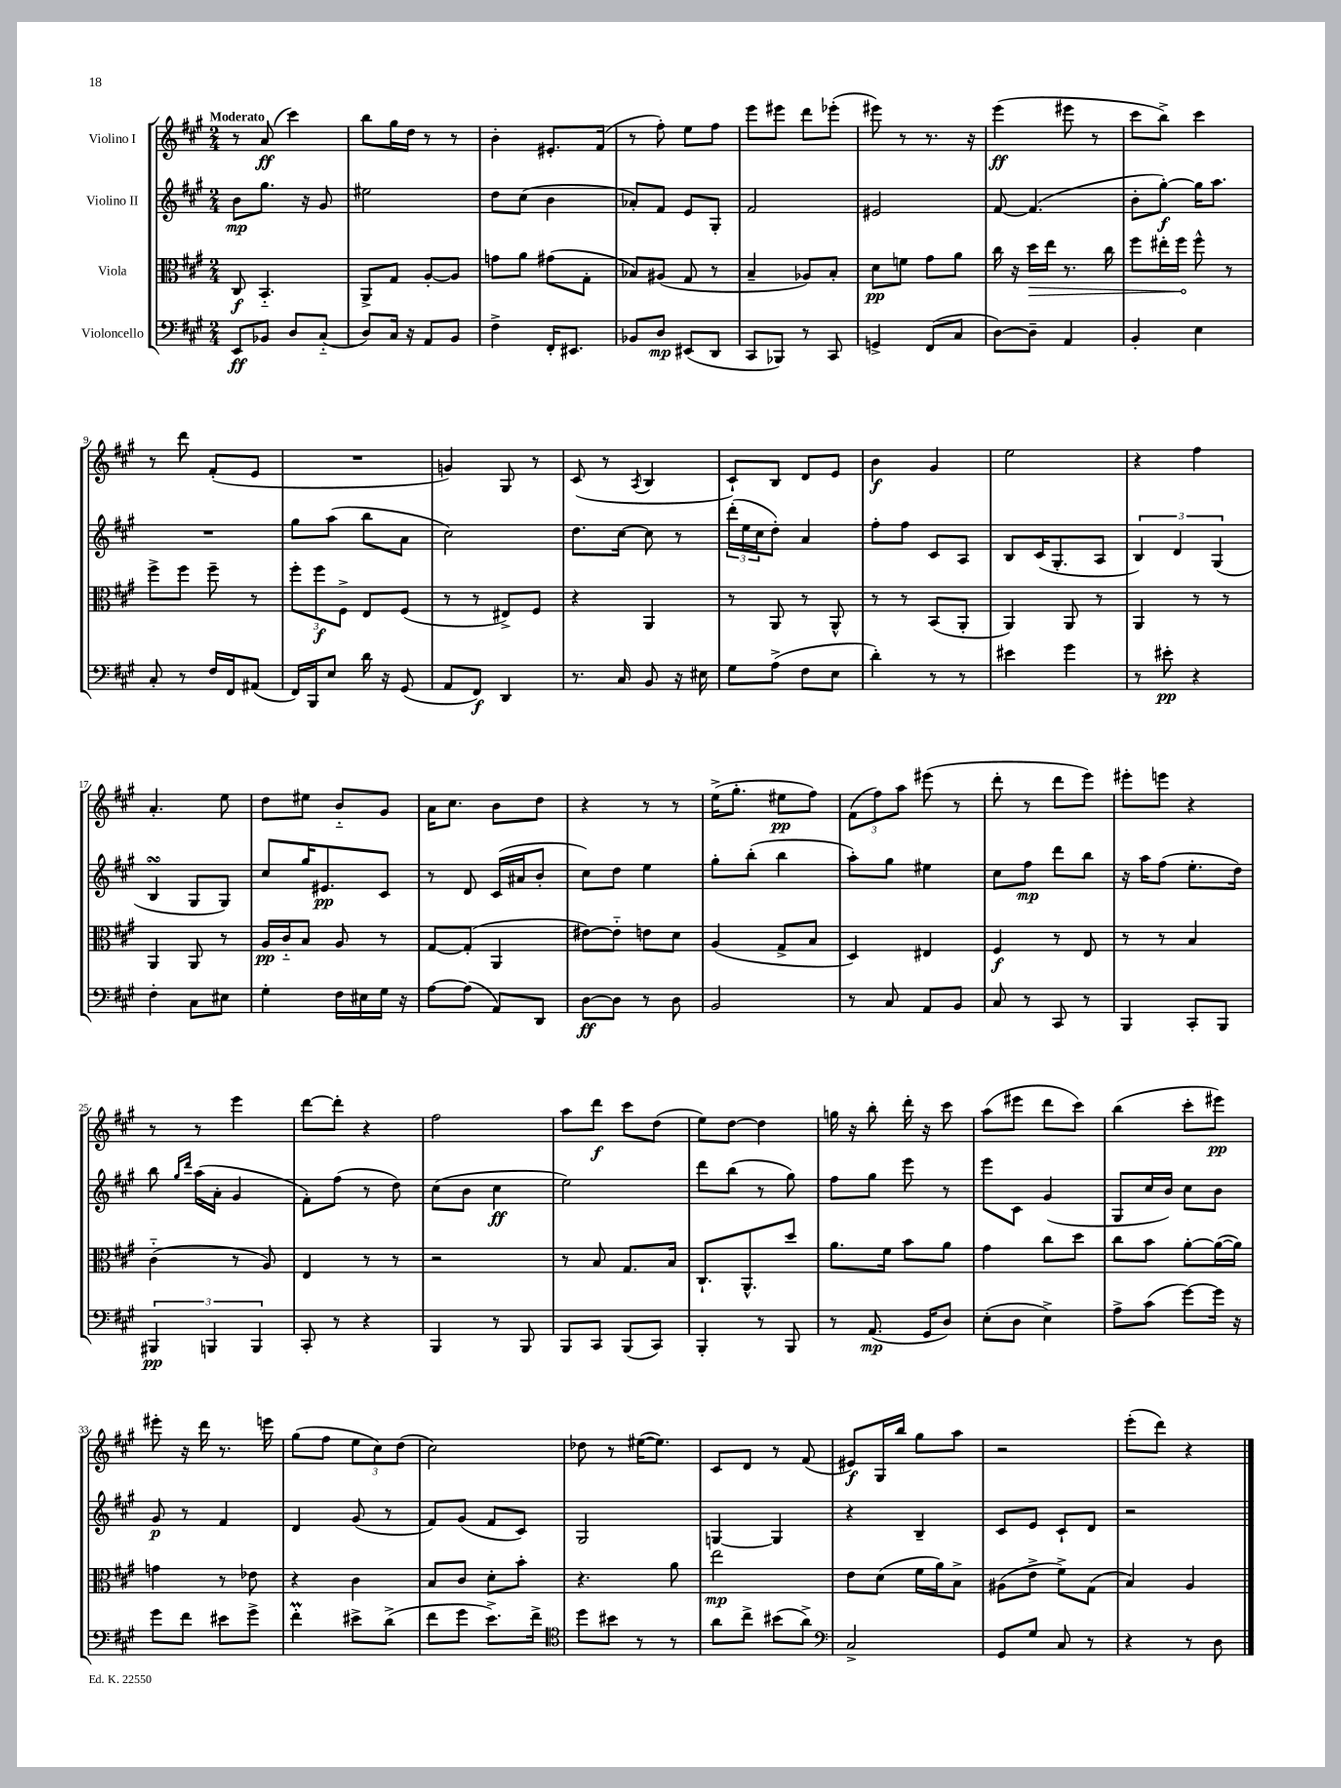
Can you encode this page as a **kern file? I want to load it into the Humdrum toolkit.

**kern	**dynam	**kern	**dynam	**kern	**dynam	**kern	**dynam
*part4	*part4	*part3	*part3	*part2	*part2	*part1	*part1
*staff4	*staff4	*staff3	*staff3	*staff2	*staff2	*staff1	*staff1
*I"Violoncello	*	*I"Viola	*	*I"Violino II	*	*I"Violino I	*
*clefF4	*	*clefC3	*	*clefG2	*	*clefG2	*
*k[f#c#g#]	*	*k[f#c#g#]	*	*k[f#c#g#]	*	*k[f#c#g#]	*
*M2/4	*	*M2/4	*	*M2/4	*	*M2/4	*
=1	=1	=1	=1	=1	=1	=1	=1
!	!	!	!	!	!	!LO:TX:a:B:t=Moderato	!
8EE/L	ff	8C#/	f	8b\L	mp	8r	.
8BB-X/J	.	4.BB/	.	8.gg#\J	.	(8a/	ff
8D/L	.	.	.	.	.	4ccc#\)	.
.	.	.	.	16r	.	.	.
(8C#/J	.	.	.	8g#/	.	.	.
=2	=2	=2	=2	=2	=2	=2	=2
8D/L)	.	8AA^/L	.	2ee#X\	.	8bb\L	.
16C#/Jk	.	8G#/J	.	.	.	16gg#\L	.
16r	.	.	.	.	.	16dd\JJ	.
8AA/L	.	[8A'/L	.	.	.	8r	.
8BB/J	.	8A/J]	.	.	.	8r	.
=3	=3	=3	=3	=3	=3	=3	=3
4F#^\	.	8gn\L	.	8dd\L	.	4b'\	.
.	.	8a\J	.	(8cc#\J	.	.	.
16FF#'/KL	.	(8g#X\L	.	4b\	.	8.e#X'/L	.
8.EE#X/J	.	.	.	.	.	.	.
.	.	8G#'\J	.	.	.	.	.
.	.	.	.	.	.	(16f#/Jk	.
=4	=4	=4	=4	=4	=4	=4	=4
8BB-X/L	.	8B-X/L)	.	8a-X'/L)	.	8r	.
8D/J	mp	(8A#X/J	.	8f#/J	.	8ff#'\)	.
(8EE#X/L	.	8G#/	.	8e/L	.	8ee\L	.
8DD/J	.	8r	.	8G#'/J	.	8ff#\J	.
=5	=5	=5	=5	=5	=5	=5	=5
8CC#/L	.	4B~/	.	2f#/	.	8eee\L	.
8BBB-X/J)	.	.	.	.	.	8eee#X\J	.
8r	.	8A-X/L)	.	.	.	8ddd\L	.
8CC#/	.	8B'/J	.	.	.	(8eee-X'\J	.
=6	=6	=6	=6	=6	=6	=6	=6
4GGn^/	.	8d\L	pp	2e#X/	.	8eee#X\)	.
.	.	8fn\J	.	.	.	8r	.
(8FF#/L	.	8g#\L	.	.	.	8.r	.
8C#/J	.	8a\J	.	.	.	.	.
.	.	.	.	.	.	16r	.
=7	=7	=7	=7	=7	=7	=7	=7
[8D\L)	.	16cc#\	.	[8f#/	.	(4eee\	ff
.	.	16r	.	.	.	.	.
!	!	!	!LO:HP:b	!	!	!	!
8D~\J]	.	16dd\LL	>	(4.f#/]	.	.	.
.	.	16ee\JJ	.	.	.	.	.
4AA/	.	8.r	.	.	.	8eee#X\	.
.	.	.	.	.	.	8r	.
.	.	16cc#\	.	.	.	.	.
=8	=8	=8	=8	=8	=8	=8	=8
4BB'/	.	8ff#\L	.	8b'\L	.	8ccc#\L	.
.	.	16ee#X'\L	.	[8gg#'\J)	f	8bb^\J)	.
.	.	16ff#\JJ	.	.	.	.	.
4E\	.	8ff#^^\	]	16gg#\KL]	.	4ccc#\	.
.	.	.	.	8.aa\J	.	.	.
.	.	8r	.	.	.	.	.
!!LO:LB:g=z
=9	=9	=9	=9	=9	=9	=9	=9
8C#'/	.	8ff#^\L	.	2r	.	8r	.
8r	.	8ff#\J	.	.	.	8ddd\	.
16F#/LL	.	8ff#~\	.	.	.	(8f#'/L	.
16FF#/J	.	.	.	.	.	.	.
(8AA#X/J	.	8r	.	.	.	8e/J	.
=10	=10	=10	=10	=10	=10	=10	=10
16FF#/LL)	.	12ff#'\L	.	8gg#\L	.	2r	.
16BBB/J	.	.	.	.	.	.	.
.	.	12ff#\	f	.	.	.	.
8E/J	.	.	.	(8aa\J	.	.	.
.	.	12F#^\J	.	.	.	.	.
16d\	.	8E/L	.	8bb\L	.	.	.
16r	.	.	.	.	.	.	.
(8GG#/	.	(8F#/J	.	8a\J	.	.	.
=11	=11	=11	=11	=11	=11	=11	=11
8AA/L	.	8r	.	2cc#\)	.	4gn/)	.
8FF#/J)	f	8r	.	.	.	.	.
4DD/	.	8E#X^/L)	.	.	.	8G#/	.
.	.	8F#/J	.	.	.	8r	.
=12	=12	=12	=12	=12	=12	=12	=12
8.r	.	4r	.	8.dd\L	.	(8c#/	.
.	.	.	.	.	.	8r	.
16C#/	.	.	.	[16cc#\Jk	.	.	.
.	.	.	.	.	.	8qA/	.
8BB/	.	4AA/	.	8cc#\]	.	4B/	.
16r	.	.	.	8r	.	.	.
16E#X\	.	.	.	.	.	.	.
=13	=13	=13	=13	=13	=13	=13	=13
8G#\L	.	8r	.	(24ddd'\LL	.	8c#`/L)	.
.	.	.	.	24ee\	.	.	.
.	.	.	.	24cc#\J	.	.	.
(8A^\J	.	8AA/	.	8dd'\J)	.	8B/J	.
8F#\L	.	8r	.	4a/	.	8d/L	.
8E\J	.	8AA^^/	.	.	.	8e/J	.
=14	=14	=14	=14	=14	=14	=14	=14
4d'\)	.	8r	.	8ff#'\L	.	4b\	f
.	.	8r	.	8ff#\J	.	.	.
8r	.	(8BB/L	.	8c#/L	.	4g#/	.
8r	.	8AA'/J	.	8A/J	.	.	.
=15	=15	=15	=15	=15	=15	=15	=15
4e#X\	.	4AA/)	.	8B/L	.	2ee\	.
.	.	.	.	(16c#/K	.	.	.
.	.	.	.	8.G#'/	.	.	.
4g#\	.	8AA/	.	.	.	.	.
.	.	8r	.	8A/J	.	.	.
=16	=16	=16	=16	=16	=16	=16	=16
8r	.	4AA/	.	6B/)	.	4r	.
8e#X'\	pp	.	.	.	.	.	.
.	.	.	.	6d/	.	.	.
4r	.	8r	.	.	.	4ff#\	.
.	.	.	.	(6G#/	.	.	.
.	.	8r	.	.	.	.	.
!!LO:LB:g=z
=17	=17	=17	=17	=17	=17	=17	=17
4F#'\	.	4AA/	.	4BsSSS/	.	4.a'/	.
8C#\L	.	8AA/	.	8G#/L	.	.	.
8E#X\J	.	8r	.	8G#/J)	.	8ee\	.
=18	=18	=18	=18	=18	=18	=18	=18
4G#'\	.	16A/LL	pp	8cc#/L	.	8dd\L	.
.	.	16c#/J	.	.	.	.	.
.	.	8B/J	.	16gg#/K	.	8ee#X\J	.
.	.	.	.	8.e#X/	pp	.	.
16F#\LL	.	8A/	.	.	.	8b/L	.
16E#X\	.	.	.	.	.	.	.
16G#\JJ	.	8r	.	8c#/J	.	8g#/J	.
16r	.	.	.	.	.	.	.
=19	=19	=19	=19	=19	=19	=19	=19
[8A\L	.	[8G#/L	.	8r	.	16a\KL	.
.	.	.	.	.	.	8.cc#\J	.
(8A\J]	.	(8G#'/J]	.	8d/	.	.	.
8AA/L)	.	4AA/	.	(16c#/LL	.	8b\L	.
.	.	.	.	16a#X/J	.	.	.
8DD/J	.	.	.	8b'/J	.	8dd\J	.
=20	=20	=20	=20	=20	=20	=20	=20
[8D\L	ff	[8e#X\L)	.	8cc#\L)	.	4r	.
8D\J]	.	8e#\J]	.	8dd\J	.	.	.
8r	.	8en\L	.	4ee\	.	8r	.
8D\	.	8d\J	.	.	.	8r	.
=21	=21	=21	=21	=21	=21	=21	=21
2BB/	.	(4A/	.	8gg#'\L	.	(16ee^\KL	.
.	.	.	.	.	.	8.gg#'\J	.
.	.	.	.	(8bb'\J	.	.	.
.	.	8G#^/L	.	4bb\	.	8ee#X\L	pp
.	.	8B/J	.	.	.	8ff#\J)	.
=22	=22	=22	=22	=22	=22	=22	=22
8r	.	4D/)	.	8aa'\L)	.	(12f#\L	.
.	.	.	.	.	.	12ff#\)	.
8C#/	.	.	.	8gg#\J	.	.	.
.	.	.	.	.	.	12aa\J	.
8AA/L	.	4E#X/	.	4ee#X\	.	(8eee#X\	.
8BB/J	.	.	.	.	.	8r	.
=23	=23	=23	=23	=23	=23	=23	=23
8C#/	.	4F#/	f	8cc#\L	.	8ddd'\	.
8r	.	.	.	8ff#\J	mp	8r	.
8CC#/	.	8r	.	8ddd\L	.	8ddd\L	.
8r	.	8E/	.	8bb\J	.	8eee\J)	.
=24	=24	=24	=24	=24	=24	=24	=24
4BBB/	.	8r	.	16r	.	8eee#X'\L	.
.	.	.	.	16aa\KL	.	.	.
.	.	8r	.	(8ff#\J	.	8eeen\J	.
8CC#'/L	.	4B/	.	8.ee'\L	.	4r	.
8BBB/J	.	.	.	.	.	.	.
.	.	.	.	16dd\Jk)	.	.	.
!!LO:LB:g=z
=25	=25	=25	=25	=25	=25	=25	=25
6BBB#X/	pp	(4c#\	.	8bb\	.	8r	.
.	.	.	.	16qqgg#/LL	.	.	.
.	.	.	.	16qqddd/JJ	.	.	.
.	.	.	.	(16aa\LL	.	8r	.
6BBBn/	.	.	.	.	.	.	.
.	.	.	.	16a'\JJ	.	.	.
.	.	8r	.	4g#/	.	4eee\	.
6BBB/	.	.	.	.	.	.	.
.	.	8A/)	.	.	.	.	.
=26	=26	=26	=26	=26	=26	=26	=26
8CC#'/	.	4E/	.	8f#'\L)	.	[8ddd\L	.
8r	.	.	.	(8ff#\J	.	8ddd'\J]	.
4r	.	8r	.	8r	.	4r	.
.	.	8r	.	8dd\)	.	.	.
=27	=27	=27	=27	=27	=27	=27	=27
4BBB/	.	2r	.	(8cc#\L	.	2ff#\	.
.	.	.	.	8b\J	.	.	.
8r	.	.	.	4cc#\	ff	.	.
8BBB/	.	.	.	.	.	.	.
=28	=28	=28	=28	=28	=28	=28	=28
8BBB/L	.	8r	.	2ee\)	.	8aa\L	.
8CC#/J	.	8B/	.	.	.	8ddd\J	f
(8BBB/L	.	8.G#/L	.	.	.	8ccc#\L	.
8CC#/J)	.	.	.	.	.	(8dd\J	.
.	.	16B/Jk	.	.	.	.	.
=29	=29	=29	=29	=29	=29	=29	=29
4BBB'/	.	8.C#`/L	.	8ddd\L	.	8ee\L)	.
.	.	.	.	(8bb\J	.	[8dd\J	.
.	.	8.AA^^/	.	.	.	.	.
8r	.	.	.	8r	.	4dd\]	.
8BBB/	.	8dd/J	.	8gg#\)	.	.	.
=30	=30	=30	=30	=30	=30	=30	=30
8r	.	8.a\L	.	8ff#\L	.	16ggn\	.
.	.	.	.	.	.	16r	.
(8.AA/	mp	.	.	8gg#\J	.	8bb'\	.
.	.	16f#\Jk	.	.	.	.	.
.	.	8b\L	.	8eee\	.	16ddd'\	.
16GG#/KL	.	.	.	.	.	16r	.
8D/J)	.	8a\J	.	8r	.	8ccc#\	.
=31	=31	=31	=31	=31	=31	=31	=31
(8E'\L	.	4g#\	.	8eee\L	.	(8aa\L	.
8D\J	.	.	.	8c#\J	.	8eee#X\J	.
4E^\)	.	8cc#\L	.	(4g#/	.	8ddd\L	.
.	.	8dd\J	.	.	.	8ccc#\J)	.
=32	=32	=32	=32	=32	=32	=32	=32
8A^\L	.	8cc#\L	.	8G#/L	.	(4bb\	.
(8c#\J	.	8b\J	.	16cc#/L	.	.	.
.	.	.	.	16b/JJ)	.	.	.
[8g#\L)	.	[8a'\L	.	8cc#\L	.	8ccc#'\L	.
16g#\Jk]	.	(16a\L_	.	8b\J	.	8eee#X\J)	pp
16r	.	16a\JJ])	.	.	.	.	.
!!LO:LB:g=z
=33	=33	=33	=33	=33	=33	=33	=33
8g#\L	.	4gn\	.	8g#/	p	8eee#X'\	.
8f#\J	.	.	.	8r	.	16r	.
.	.	.	.	.	.	16ddd\	.
8e#X\L	.	8r	.	4f#/	.	8.r	.
8g#^\J	.	8e-X\	.	.	.	.	.
.	.	.	.	.	.	16eeen\	.
=34	=34	=34	=34	=34	=34	=34	=34
4f#M'\	.	4r	.	4d/	.	(8gg#\L	.
.	.	.	.	.	.	8ff#\J	.
8e#X^\L	.	4c#\	.	(8g#/	.	12ee\L	.
.	.	.	.	.	.	12cc#\)	.
(8d^\J	.	.	.	8r	.	.	.
.	.	.	.	.	.	(12dd\J	.
=35	=35	=35	=35	=35	=35	=35	=35
8f#\L	.	8B/L	.	8f#/L)	.	2cc#\)	.
8g#\J	.	8c#/J	.	(8g#/J	.	.	.
8.e^\L)	.	8d'\L	.	8f#/L	.	.	.
.	.	8b'\J	.	8c#/J)	.	.	.
16f#^\Jk	.	.	.	.	.	.	.
=36	=36	=36	=36	=36	=36	=36	=36
*clefC4	*	*	*	*	*	*	*
8dd\L	.	4.r	.	2G#/	.	8dd-X\	.
8b#X\J	.	.	.	.	.	8r	.
8r	.	.	.	.	.	([16ee#X\KL	.
.	.	.	.	.	.	8.ee#\J])	.
8r	.	8a\	.	.	.	.	.
=37	=37	=37	=37	=37	=37	=37	=37
8a\L	.	2ee\	mp	[4Gn/	.	8c#/L	.
8cc#^\J	.	.	.	.	.	8d/J	.
(8b#X\L	.	.	.	4G/]	.	8r	.
8a^\J)	.	.	.	.	.	(8f#/	.
=38	=38	=38	=38	=38	=38	=38	=38
*clefF4	*	*	*	*	*	*	*
2C#^/	.	8e\L	.	4r	.	8e#X/L)	f
.	.	(8d\J	.	.	.	16G#/L	.
.	.	.	.	.	.	16bb/JJ	.
.	.	16f#\LL	.	4B~/	.	8gg#\L	.
.	.	16a\J)	.	.	.	.	.
.	.	8B^\J	.	.	.	8aa\J	.
=39	=39	=39	=39	=39	=39	=39	=39
8GG#/L	.	(8A#X\L	.	8c#/L	.	2r	.
8G#/J	.	8e^\J	.	8e/J	.	.	.
8C#/	.	8f#^\L)	.	8c#`/L	.	.	.
8r	.	(8G#\J	.	8d/J	.	.	.
=40	=40	=40	=40	=40	=40	=40	=40
4r	.	4B/)	.	2r	.	(8eee'\L	.
.	.	.	.	.	.	8ddd\J)	.
8r	.	4A/	.	.	.	4r	.
8D\	.	.	.	.	.	.	.
==	==	==	==	==	==	==	==
*-	*-	*-	*-	*-	*-	*-	*-
